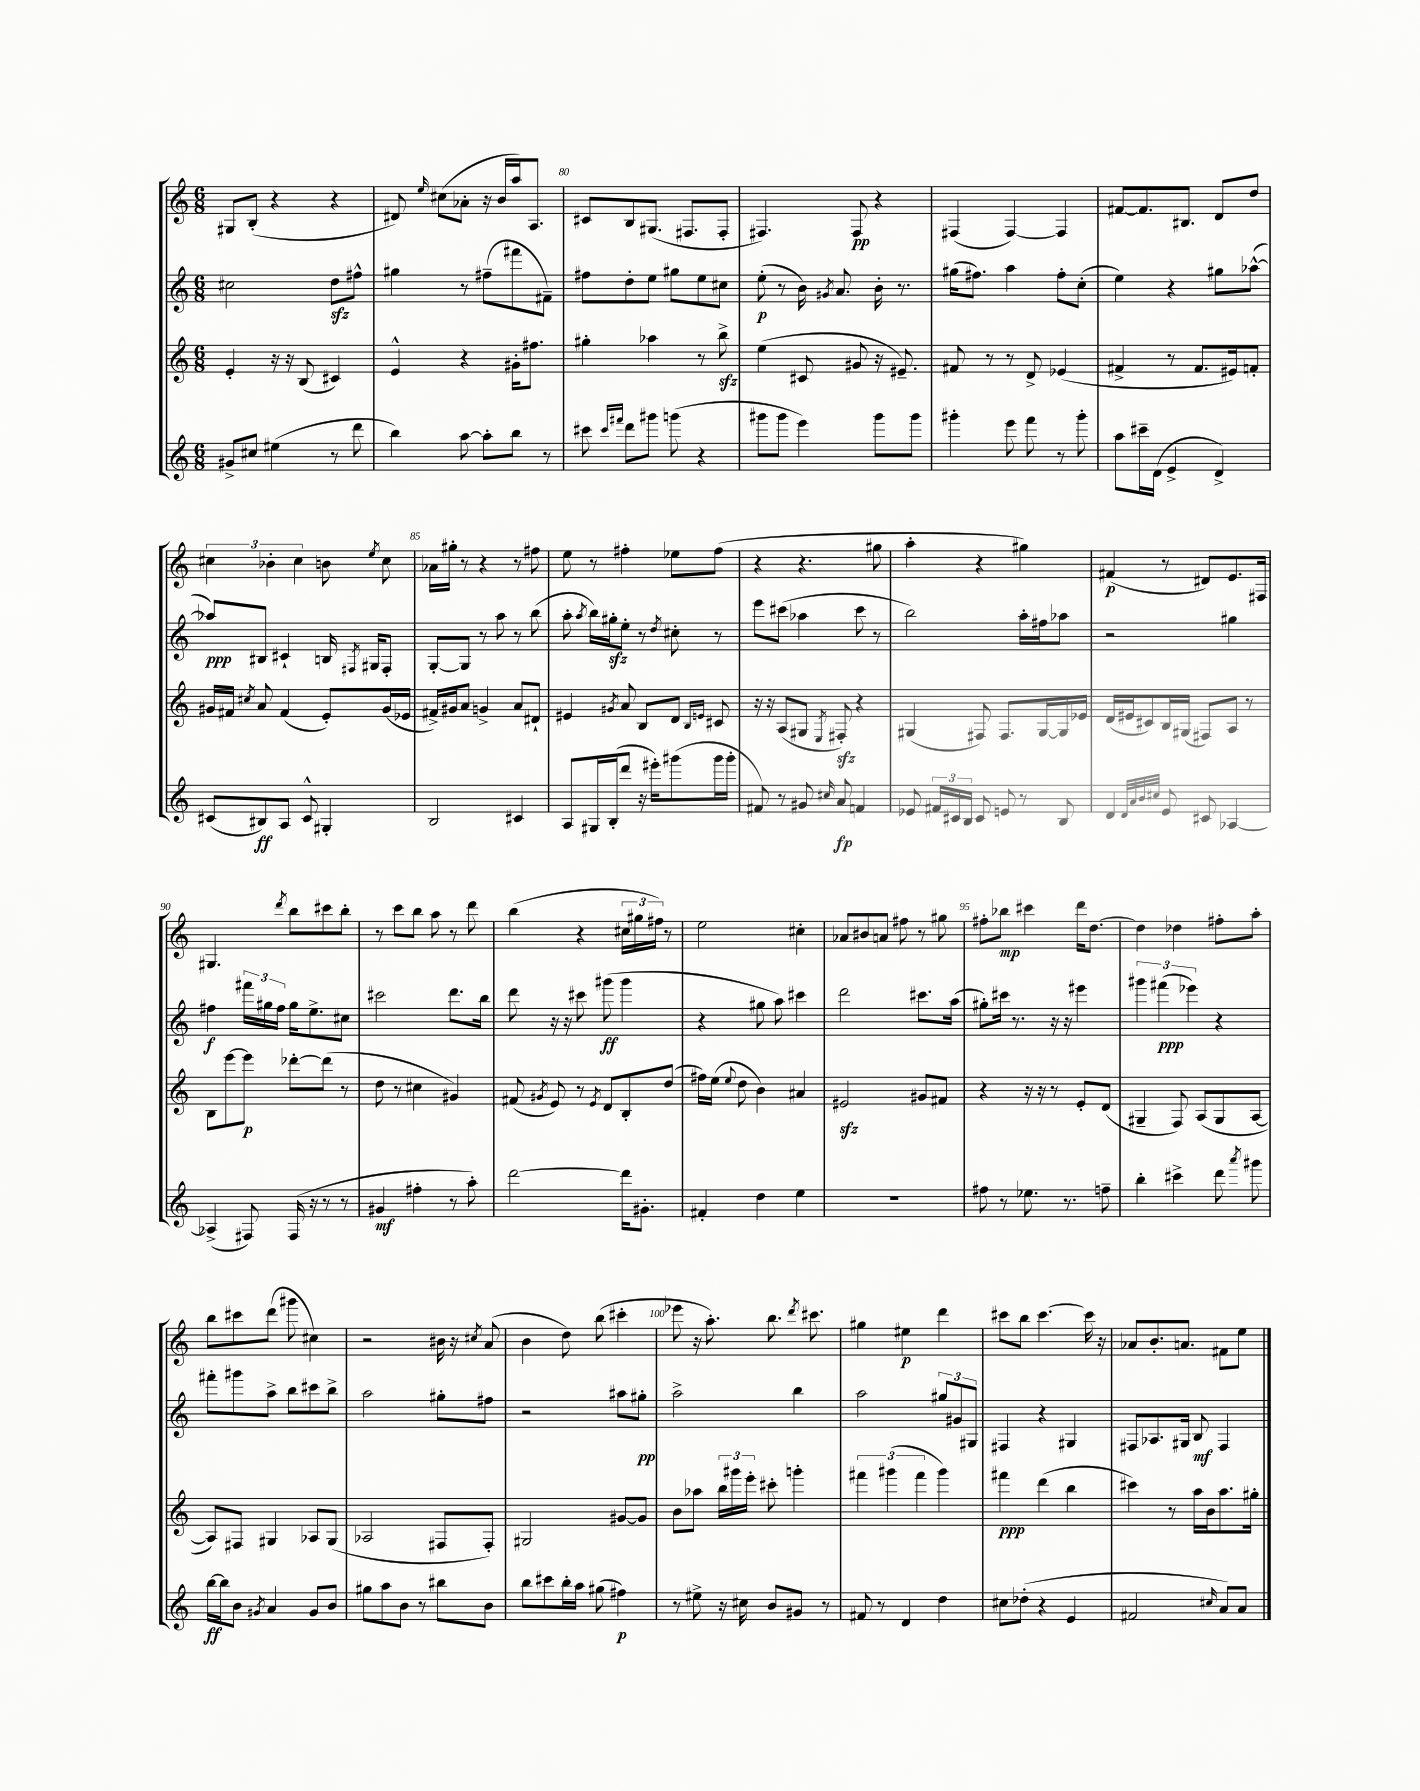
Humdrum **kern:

**kern	**kern	**kern	**kern
*staff4	*staff3	*staff2	*staff1
*clefG2	*clefG2	*clefG2	*clefG2
*k[]	*k[]	*k[]	*k[]
*M6/8	*M6/8	*M6/8	*M6/8
8g#^	4e'	2cc#	8G#
8cc#	.	.	(8B'
(4ee#	16r	.	4r
.	16r	.	.
.	(8B	.	.
8r	4c#)	8dd	4r
8ddd	.	8ff#^^	.
=	=	=	=
4bb)	4e^^	4gg#	8d#)
.	.	.	16qqee
.	.	.	(8cc#
[8aa	4r	8r	8a-'
8aa']	.	(8ff#~	16r
.	.	.	16b
8bb	16g#'	8fff#	16aa)
.	8.ff#	.	8.A
8r	.	8f#~)	.
=	=	=	=
8ccc#	4gg#'	8ff#	8c#
16qqccc#	.	.	.
16qqfff#	.	.	.
8ddd	.	8dd'	8B
8ggg#	4aa-	8ee	(8.G#
(8ggg	.	8gg#	.
.	.	.	8.F#
4r	8r	8ee	.
.	8bb^	8cc#	8F#'
=	=	=	=
8ggg#	(4ee	(8ee'	4.F#)
8ggg#	.	8r	.
4eee)	8c#	16b)	.
.	.	8qg#	.
.	.	8.a	.
.	8g#	.	8F#
8ggg#	16r	16b'	4r
.	8.e#~)	8.r	.
8ggg#	.	.	.
=	=	=	=
4ggg#'	8f#	(16gg#	(4F#
.	.	8.ff#)	.
.	8r	.	.
8eee	8r	4aa	[4F#)
8fff	8d^	.	.
8r	(4e-	8ff#'	4F#]
8ggg#'	.	(8cc'	.
=	=	=	=
8aa	4f#^	4ee)	[8f#
16ccc#~	.	.	8.f#]
(16d	.	.	.
4e^	8r	4r	.
.	.	.	8.B#
.	8.f#	.	.
4d^)	.	8gg#	8d
.	16e#)	.	.
.	8f'	([8aa-^^	8dd
=	=	=	=
(8c#	16g#	8aa-])	6cc#
.	16f#	.	.
.	8qcc#	.	.
8B#)	8a	8B#	.
.	.	.	6b-'
8A	(4f#	4c#`	.
.	.	.	6cc#
8c#^^	.	.	.
4G#'	8e')	16B	8b
.	.	8qF#	.
.	.	16G#	.
.	.	.	8qee
.	(16g#	8F#'	8cc#
.	16e-	.	.
=	=	=	=
2B	16f#^)	[8G'	16a-
.	16g#	.	16gg#'
.	8a	8G]	8r
.	4g^	8r	4r
.	.	8aa	.
4c#	8a	8r	8r
.	8d#`	(8bb	8ff#
=	=	=	=
8A	4e#	8aa'	8ee
.	.	8qaa	.
16G#	.	16bb)	8r
(16B'	.	16gg#'	.
.	8qg#	.	.
8ddd	8a	8ee'	4ff#'
16r	8B	8r	.
16eee#')	.	.	.
.	.	8qdd	.
(8ggg#	8d	8cc#'	8ee-
.	16qqB	.	.
.	16qqe	.	.
16ggg#	8c#	8r	(8ff#
16ggg#'	.	.	.
=	=	=	=
8f#)	16r	8eee	4r
.	16r	.	.
8r	(8A	(8ccc#	.
8g#	8G#	4aa-	4.r
16qqcc#	8qE	.	.
8a	8F#')	.	.
4f	4r	8ccc#	.
.	.	8r	8gg#
=	=	=	=
8e-	(4G#	2bb)	4aa'
24f#	.	.	.
24c#	.	.	.
24B	.	.	.
8c#	8F#)	.	4r
8e	8.F#	.	.
8r	.	16aa'	4gg#)
.	[16G#	16ff#	.
8B	16G#]	8aa-	.
.	16e-	.	.
=	=	=	=
4d	(16d	2r	(4f#
.	16e#	.	.
.	8c#)	.	.
32qqd	.	.	.
32qqa	.	.	.
32qqb	.	.	.
32qqcc#	.	.	.
8e	16B	.	8r
.	(16G#	.	.
8c#	8F#)	.	8d#)
[4A-	8A	4gg#	8.e
.	8r	.	.
.	.	.	16F#
=	=	=	=
(4A-^]	8B	4ff#	4.G#
.	[8eee	.	.
8F#)	8eee]	24fff#	.
.	.	24gg#	.
.	.	24ff#	.
.	.	.	8qddd
(16F#	[8ddd-'	16gg#	8bb
16r	.	8.ee^	.
8r	(8ddd-]	.	8ccc#
8r	8r	8cc#	8bb'
=	=	=	=
4g#	8dd	2ccc#	8r
.	8r	.	8ccc
4ff#'	4cc#	.	8bb
.	.	.	8aa
8r	4g#)	8.ddd	8r
8aa')	.	.	8ddd
.	.	16bb	.
=	=	=	=
[2ddd	(8f#	8ddd	(4bb
.	8qg#	.	.
.	8e)	16r	.
.	.	16r	.
.	8r	8ccc#	4r
.	8qe	.	.
.	8d	(8ggg#	.
16ddd]	8B'	4ggg#	24cc#
.	.	.	24gg#
8.g#'	.	.	.
.	.	.	24ff#)
.	(8dd	.	8r
=	=	=	=
4f#'	16ff#)	4r	2ee
.	(16ee	.	.
.	8qqee	.	.
.	8dd	.	.
4dd	4b)	8gg#	.
.	.	8aa)	.
4ee	4a#	4ccc#	4cc#'
=	=	=	=
2.r	2e#	2ddd	8a-
.	.	.	8b#
.	.	.	8a
.	.	.	8ff#
.	8g#	8.ccc#	8r
.	8f#	.	8gg#
.	.	(16aa	.
=	=	=	=
8ff#	4r	8gg#')	8ff#'
8r	.	16ccc#	8bb-
.	.	8.r	.
8.ee-	16r	.	4ccc#
.	16r	.	.
.	8r	16r	.
8.r	.	16r	.
.	8e'	4eee#	16ddd
.	.	.	[8.dd
8ff~	(8d	.	.
=	=	=	=
4bb'	4G#~	6ggg#	4dd]
.	.	(6fff#	.
4ccc#^	8F)	.	4dd-
.	.	6eee-)	.
.	(8A	.	.
8ddd	8G#	4r	8ff#'
8qaaa	.	.	.
8ggg#	[8A	.	8aa'
=	=	=	=
[16bb	8A])	8fff#'	8bb
16bb]	.	.	.
8b	8F#	8ggg#	8ccc#
8qg#	.	.	.
4a	4G#	8aa^	(8ddd
.	.	8bb	8ggg#
8g#	8A-	8ccc#	4cc#)
8b	(8G#	8bb^	.
=	=	=	=
8gg#	2A-	2aa	2r
8aa	.	.	.
8b	.	.	.
8r	.	.	.
8bb#	8F#	8gg#'	16b#
.	.	.	16r
.	.	.	8qcc#
8b	8F#')	8ff#	(8a
=	=	=	=
8bb	2G#	2r	4b
8ccc#	.	.	.
16bb'	.	.	8dd)
16aa	.	.	.
(8gg#	.	.	(8bb
4ff#)	[8g#	8aa#	4ccc#'
.	8g#]	8gg#'	.
=	=	=	=
8r	8b	2aa^	8eee-
8ee#^	8aa-	.	16r
.	.	.	8.aa')
16r	24bb	.	.
.	24ggg#	.	.
16cc#	.	.	.
.	24eee'	.	.
8b	8ccc#'	.	8.bb
8g#	4ggg'	4bb	.
.	.	.	8qddd
.	.	.	8.ccc#
8r	.	.	.
=	=	=	=
8f#	6fff#	2aa	4gg#
8r	.	.	.
.	(6ggg#	.	.
4d	.	.	4ee#
.	6fff#	.	.
4dd	4ggg#)	12gg#	4ddd
.	.	12g#	.
.	.	12G#	.
=	=	=	=
8cc#	4fff#	4F#	8ccc#
(8dd-'	.	.	8bb
4r	(4ddd	4r	[4.ccc#
4e	4bb	4G#	.
.	.	.	16ccc#]
.	.	.	16r
=	=	=	=
2f#	4ccc#)	8F#	8a-
.	.	8.A-	8.b'
.	8r	.	.
.	.	16G#	8.a
.	16aa	8B	.
.	16b	.	.
16qqcc#	.	.	.
8a)	8.aa	4F#	8f#
8a	.	.	8ee
.	16gg#'	.	.
==	==	==	==
*-	*-	*-	*-
